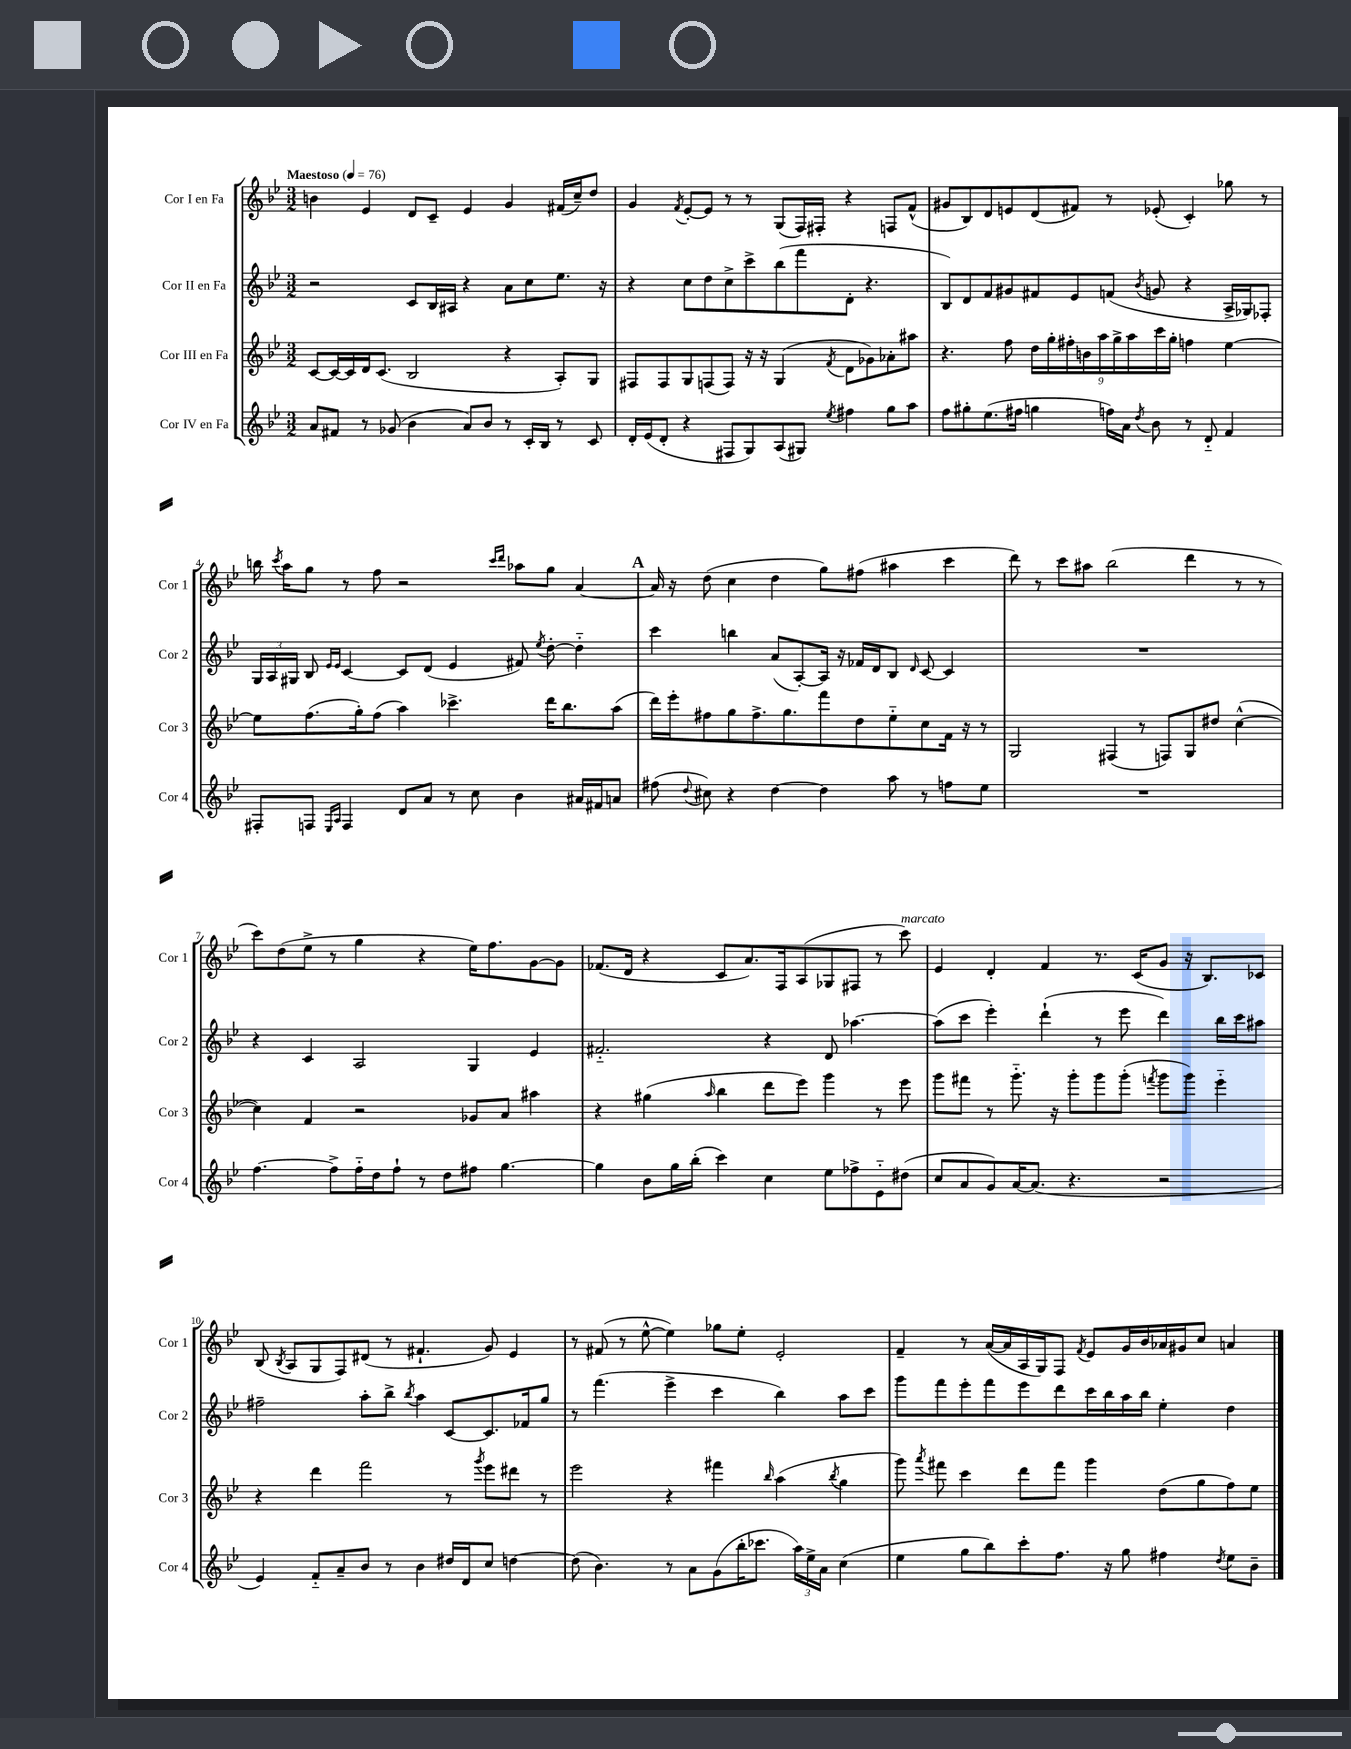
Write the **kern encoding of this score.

**kern	**kern	**kern	**kern
*part4	*part3	*part2	*part1
*staff4	*staff3	*staff2	*staff1
*I"Cor IV en Fa	*I"Cor III en Fa	*I"Cor II en Fa	*I"Cor I en Fa
*I'Cor 4	*I'Cor 3	*I'Cor 2	*I'Cor 1
*clefG2	*clefG2	*clefG2	*clefG2
*k[b-e-]	*k[b-e-]	*k[b-e-]	*k[b-e-]
*M3/2	*M3/2	*M3/2	*M3/2
*MM76	*MM76	*MM76	*MM76
=1	=1	=1	=1
!	!	!	!LO:TX:a:B:t=Maestoso
8a/L	[8c/L	2r	4bn\
8f#X/J	16c/L_	.	.
.	16c/]	.	.
8r	16d/J	.	4e-/
.	(8.c/J	.	.
(8g-X/	.	.	.
4b-\	2B-/	8c/L	8d/L
.	.	16B-/L	8c~/J
.	.	16A#X/JJ	.
8a/L)	.	4r	4e-/
8b-/J	.	.	.
8r	4r	8a\L	4g/
16c'/LL	.	8cc\	.
16B-/JJ	.	.	.
8r	8A'/L)	8.ee-\J	(16f#X/LL
.	.	.	16cc~/J)
8c/	8G/J	.	8dd/J
.	.	16r	.
=2	=2	=2	=2
16d'/LL	8F#X/L	4r	4g/
(16e-/J	.	.	.
8d'/J	8F#/	.	.
.	.	.	8qf/
4r	8G/	8cc\L	[8e-'/L
.	(8Fn/	8dd\	8e-/J]
8F#X/L	8F/J)	8cc^\	8r
8G/)	16r	8ccc^\	8r
.	16r	.	.
(8A/	(4G/	(8bb-\	(8G/L
8G#X/J)	.	8fff\	16F/L)
.	.	.	16F#X'/JJ
8qee-/	8qf/	.	.
4ff#X\	8d\L	8d'\J	4r
.	8g-X\)	4.r	.
8gg\L	8a-X'\	.	8Fn/L
8aa\J	8aa#X\J	.	(8f^^/J
=3	=3	=3	=3
8ff\L	4.r	8B-/L)	8g#X/L
8gg#X'\	.	8d/	8B-/)
(8.ee-\	.	8f/	8d/
.	8ff\	8g#X/	8en/
16ff#X\Jk	.	.	.
4ggn\	18dd\LL	8f#X/	(8d/
.	18gg'\	.	.
.	18ff#X'\	.	.
.	.	8e-/	8f#X/J)
.	18bn\	.	.
.	18aa\	.	.
16ffn\LL)	.	(8fn/J	8r
.	18gg^\	.	.
16a\JJ	.	.	.
.	18aa\	.	.
8qdd/	.	8qb-/	.
8b-\	.	8gn/	(8e-X'/
.	18ccc\	.	.
.	18gg'\JJ	.	.
8r	4ffn\	4r	4c'/)
8d/	.	.	.
4f/	[4ee-\	16A^/LL	8gg-X\
.	.	16G-X/J)	.
.	.	8F-X'/J	8r
!!LO:LB:g=z
=4	=4	=4	=4
8F#X'/L	8ee-\L]	24G/LL	16bbn\
.	.	24A/	.
.	.	.	8qccc/
.	.	.	16aa\KL
.	.	24G#X/JJ	.
8Fn/J	(8.ff\	8B-/	8gg\J
16qqE-/LL	.	16qqe-/LL	.
16qqA/JJ	.	16qqe-/JJ	.
4F/	.	[4c/	8r
.	16gg'\k)	.	.
.	(8ff\J	.	8ff\
8d/L	4aa\)	8c/L]	2r
8a/J	.	(8d/J	.
8r	4.ccc-X^\	4e-/	.
8cc\	.	.	.
.	.	.	16qqccc/LL
.	.	.	16qqddd/JJ
4b-\	.	8f#X/)	8aa-X\L
.	.	8qee-/	.
.	16ddd\KL	[8dd'\	8gg\J
.	8.bb-\	.	.
16a#X/LL	.	4dd\]	[4a/
16f#X/J	.	.	.
8an/J	(8aa\J	.	.
!!LO:REH:place=s1:t=A
=5	=5	=5	=5
(8ff#X\	16ddd\LL)	4ccc\	16a/]
.	16eee-'\J	.	16r
8qqdd/	.	.	.
8cc#X\)	8ff#X\	.	(8dd\
4r	8gg\	4bbn\	4cc\
.	8.ff#^\	.	.
[4dd\	.	(8a/L	4dd\
.	8.gg\	.	.
.	.	[8A'/)	.
4dd\]	8fff\	16A/Jk]	8gg\L)
.	.	16r	.
.	8dd\	16f-X/LL	(8ff#X\J
.	.	16d/J	.
8aa\	8ee-\	8B-/J	4aa#X\
.	.	16qqd/	.
8r	8cc\	[8c/	.
8ffn\L	16f\Jk	4c/]	4ccc\
.	16r	.	.
8ee-\J	8r	.	.
=6	=6	=6	=6
1.r	2G/	1.r	8ddd\)
.	.	.	8r
.	.	.	8ccc\L
.	.	.	8aa#X\J
.	(4F#X/	.	(2bb-\
.	8r	.	.
.	8Fn/L)	.	.
.	8G/	.	4ddd\
.	8dd#X/J	.	.
.	([4cc^^\	.	8r
.	.	.	8r
!!LO:LB:g=z
=7	=7	=7	=7
[4.ff\	4cc\])	4r	8ccc\L)
.	.	.	(8dd\
.	4f/	4c/	8ee-^\J
8ff^\L]	.	.	8r
16ff\L	2r	2A/	4gg\
16dd\J	.	.	.
8ff`\J	.	.	.
8r	.	.	4r
8dd\L	.	.	.
8ff#X\J	8g-X/L	4G/	16ee-\KL)
.	.	.	8.ff\
[4.gg\	8a/J	.	.
.	4aa#X\	4e-/	[8g\
.	.	.	8g\J]
=8	=8	=8	=8
4gg\]	4r	2.f#X/	(8.f-X/L
.	.	.	16d/Jk
8b-\L	(4gg#X\	.	4r
16gg\L	.	.	.
(16bb-'\JJ	.	.	.
.	16qqaa/	.	.
4ccc\)	4bb-\	.	8c/L
.	.	.	8.a/)
4cc\	8ddd\L	4r	.
.	.	.	16F/k
.	8eee-\J)	.	(8A/
8ee-\L	4ggg\	8d/	8G-X/
8ff-X^\	.	[4.aa-X\	8F#X/J
8e-\	8r	.	8r
!	!	!	!LO:TX:a:i:t=marcato
(8dd#X\J	8eee-\	.	8ccc\)
=9	=9	=9	=9
8cc/L	8ggg\L	(8aa-\L]	4e-/
8a/	8fff#X\J	8ccc\J	.
8g/)	8r	4eee-'\)	4d'/
[16a/K	8.ggg\	.	.
(8.a/J]	.	.	.
.	.	(4ddd`\	4f/
.	16r	.	.
4.r	8ggg'\L	.	.
.	8ggg\	8r	8.r
.	(8ggg'\J	8eee-\	.
.	.	.	(16c/KL
.	8qfffn/	.	.
2r	8ggg\L	4ddd\)	8g/J
.	8ggg\J)	.	16r
.	.	.	8.B-/L)
.	4eee-\	16bb-\LL	.
.	.	16ccc\J	.
.	.	8aa#X\J	8c-X/J
!!LO:LB:g=z
=10	=10	=10	=10
4e-/)	4r	2ff#X~\	(8B-/
.	.	.	8qB-/
.	.	.	8A/L
8f/L	4ddd\	.	8G/
8a~/	.	.	8F/)
8b-/J	2fff\	8aa'\L	(8d#X/J
8r	.	8bb-^\J	8r
.	.	8qbb-/	.
4b-\	.	4aa\	4.f#X`/
16dd#X/LL	8r	[8c/L	.
16d/J	.	.	.
.	8qggg/	.	.
8cc/J	8eee-\L	8.c/]	8g/)
[4ddn\	8ddd#X\J	.	4e-/
.	.	16f-X/k	.
.	8r	8gg/J	.
=11	=11	=11	=11
(8dd\]	2eee-\	8r	8r
4.b-\)	.	(4.fff\	(8f#X/
.	.	.	8r
.	.	.	[8ee-^^\
8r	4r	4eee-^\	4ee-\])
8a\L	.	.	.
(8g\	4fff#X\	4ccc\	8gg-X\L
16bb-'\K	.	.	8ee-'\J
8.ccc-X\J	.	.	.
.	16qqbb-/	.	.
.	(4aa\	4bb-\)	2e-'/
24aa\LL)	.	.	.
24ee-^\	.	.	.
24a\JJ	.	.	.
.	8qbb-/	.	.
(4cc\	4gg\	8aa\L	.
.	.	8ccc\J	.
=12	=12	=12	=12
4ee-\	8ggg\)	8ggg\L	4f~/
.	8qaaa/	.	.
.	8fff#X\	8fff\	.
8gg\L	4ccc\	8eee-'\	8r
8bb-\)	.	8fff\	([16a/LL
.	.	.	16a/]
8ccc'\	8ddd\L	8eee-\	16A/
.	.	.	16G/J)
8.ff\J	8fff#\J	8ddd\	8F/J
.	.	.	8qf/
.	4ggg\	16ccc\L	8e-/L
16r	.	16bb-\	.
8gg\	.	16aa\	16g/L
.	.	16bb-\JJ	16b-/
4ff#X\	(8dd\L	4ee-'\	16a-X/
.	.	.	16g#X/J
.	8gg\	.	8cc/J
8qdd/	.	.	.
8ee-\L	8ff\)	4dd\	4an/
8b-~\J	8ee-\J	.	.
==	==	==	==
*-	*-	*-	*-
